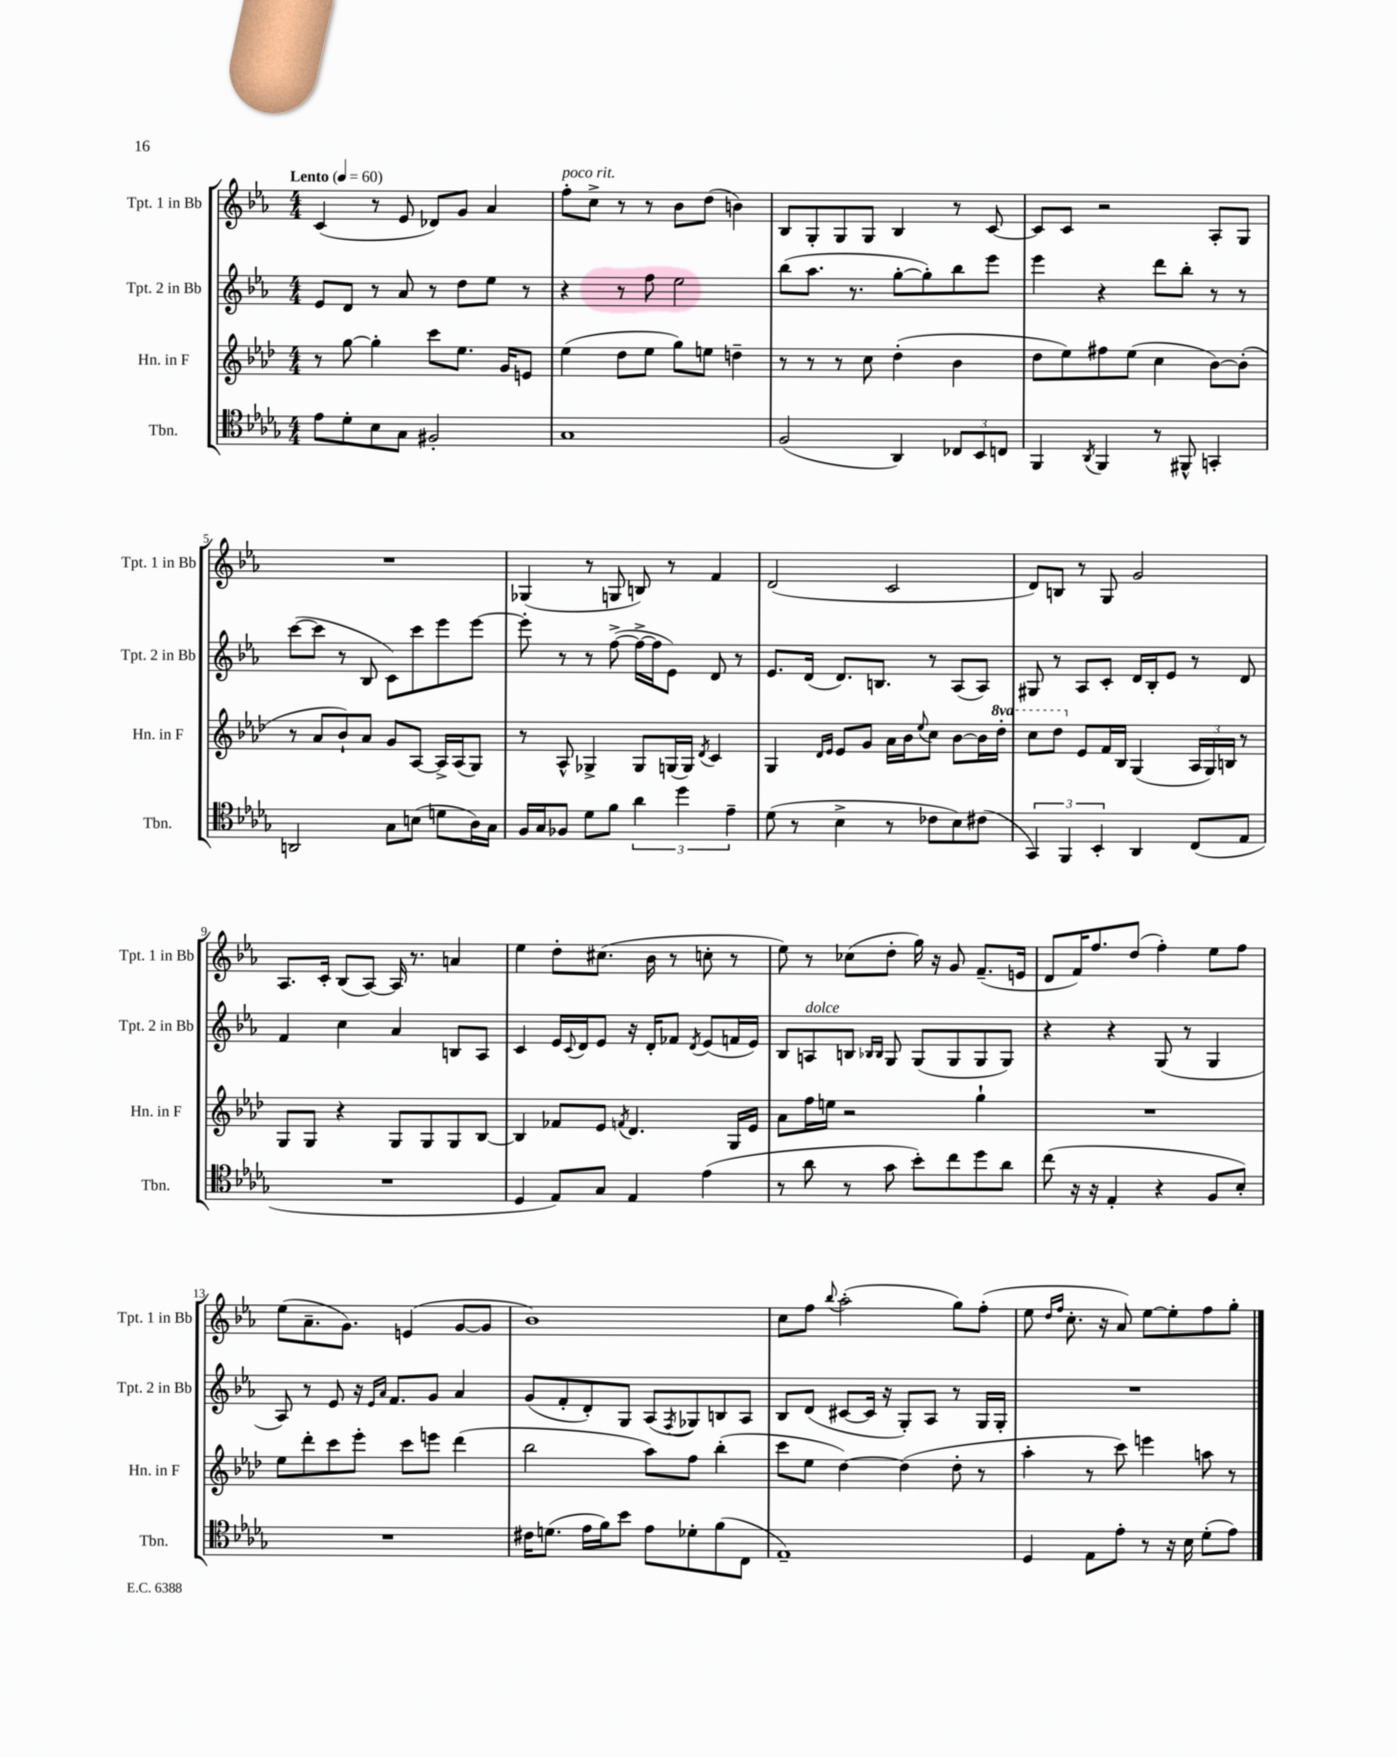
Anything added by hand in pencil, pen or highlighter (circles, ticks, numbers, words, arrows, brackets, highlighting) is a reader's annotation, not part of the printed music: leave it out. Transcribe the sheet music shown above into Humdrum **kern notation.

**kern	**kern	**kern	**kern
*part4	*part3	*part2	*part1
*staff4	*staff3	*staff2	*staff1
*I"Tbn.	*I"Hn. in F	*I"Tpt. 2 in Bb	*I"Tpt. 1 in Bb
*I'Tbn.	*I'Hn. in F	*I'Tpt. 2 in Bb	*I'Tpt. 1 in Bb
*clefC4	*clefG2	*clefG2	*clefG2
*k[b-e-a-d-g-]	*k[b-e-a-d-]	*k[b-e-a-]	*k[b-e-a-]
*M4/4	*M4/4	*M4/4	*M4/4
*MM60	*MM60	*MM60	*MM60
=1	=1	=1	=1
!	!	!	!LO:TX:a:B:t=Lento
8e-\L	8r	8e-/L	(4c/
8d-'\	[8gg\	8d/J	.
8B-\	4gg'\]	8r	8r
8G-\J	.	8a-/	8e-/
2F#X'/	8ccc\L	8r	8d-X/L)
.	8.ee-\J	8dd\L	8g/J
.	.	8ee-\J	4a-/
.	16g/KL	.	.
.	8en/J	8r	.
=2	=2	=2	=2
!	!	!	!LO:TX:a:i:t=poco rit.
1G-	(4ee-\	4r	8ff'\L
.	.	.	8cc^\J
.	8dd-\L	8r	8r
.	8ee-\J	8ff\	8r
.	8gg\L)	2ee-\	8b-\L
.	8een\J	.	(8dd\J
.	4ddn~\	.	4bn\)
=3	=3	=3	=3
(2F/	8r	(8bb-\L	8B-/L
.	8r	8.aa-\J	8G'/
.	8r	.	8G/
.	.	8.r	.
.	8cc\	.	8G/J
4AA-/)	(4dd-'\	[8gg'\L	4B-/
.	.	8gg'\])	.
12C-X/L	4b-\	8bb-\	8r
12BB-/	.	.	.
.	.	8eee-\J	[8c/
12Cn/J	.	.	.
=4	=4	=4	=4
4FF/	8dd-\L	4eee-\	8c/L]
.	8ee-\)	.	8c/J
8qAA-/	.	.	.
4FF/	8ff#X\	4r	2r
.	(8ee-\J	.	.
8r	4cc\	8ddd\L	.
8FF#X^^/	.	8bb-'\J	.
4GGn'/	[8b-\L)	8r	8A-'/L
.	(8b-'\J]	8r	8G/J
!!LO:LB:g=z
=5	=5	=5	=5
2AAn/	8r	([8ccc\L	1r
.	8a-/L	8ccc\J]	.
.	8b-`/)	8r	.
.	8a-/J	8B-/	.
8G-\L	8g/L	8c\L)	.
(8Bn\J	[8A-/J	8ccc\	.
8dn\L	16A-^/LL]	8eee-\	.
.	(16A-/J	.	.
16A-\L)	8G/J)	[8eee-\J	.
16G-\JJ	.	.	.
=6	=6	=6	=6
16F/LL	8r	8eee-'\]	(4G-X/
16G-/J	.	.	.
8F-X/J	8A-^^/	8r	.
8d-\L	4G-X^/	8r	8r
8f\J	.	([8ff^\	8Gn/
6a-\	8G-/L	16ff^\LL_	8Bn/)
.	.	16ff\J]	.
.	(16Gn/L	8e-\J)	8r
6dd-\	.	.	.
.	16G/JJ)	.	.
.	8qd-/	.	.
.	4c/	8d/	4f/
6e-~\	.	.	.
.	.	8r	.
=7	=7	=7	=7
(8d-\	4G/	8.e-/L	(2d/
8r	.	.	.
.	.	(16d/Jk	.
.	16qqd-/LL	.	.
.	16qqe-/JJ	.	.
4B-^\	8e-/L	8.d/L)	.
.	8g/J	.	.
.	.	8.Bn/J	.
8r	16a-\LL	.	2c/
.	16b-\J	.	.
.	8qqee-/	.	.
8c-X\L	8cc\J	8r	.
8B-\)	[8b-\L	(8A-/L	.
(8c#X\J	16b-\L]	8A-/J)	.
*	*8va	*	*
.	16ddd-'\JJ	.	.
=8	=8	=8	=8
6GG-/)	8ccc\L	8G#X/	8d/L)
.	8ddd-\J	8r	8Bn/J
6FF/	.	.	.
*	*X8va	*	*
.	8e-/L	8A-/L	8r
6BB-'/	.	.	.
.	16f/L	8c'/J	8G/
.	16B-/JJ	.	.
4AA-/	(4G/	16d/LL	2g/
.	.	16B-'/J	.
.	.	8e-/J	.
(8C/L	24A-/LL	8r	.
.	24G/)	.	.
.	24Bn/JJ	.	.
8E-/J	8r	8d/	.
!!LO:LB:g=z
=9	=9	=9	=9
1r	8G/L	4f/	8.A-/L
.	8G/J	.	.
.	.	.	16c'/Jk
.	4r	4cc\	(8B-/L
.	.	.	[8A-/J)
.	8G/L	4a-/	16A-/]
.	.	.	8.r
.	8G/	.	.
.	8G/	8Bn/L	4an/
.	[8B-/J	8A-/J	.
=10	=10	=10	=10
4D-/	4B-/]	4c/	4ee-\
8E-/L)	8f-X/L	16e-/LL	8dd'\L
.	.	8qqc/	.
.	.	16d/J	.
8G-/J	8e-/J	8e-/J	(8.cc#X\J
.	8qfn/	.	.
4E-/	4.d-/	16r	.
.	.	16d'/KL	16b-\
.	.	8f-X/J	8r
.	.	8qd/	.
(4e-\	.	(8e-/L	8ccn'\
.	16G/LL	16fn/L	8r
.	16e-/JJ	16e-/JJ)	.
=11	=11	=11	=11
8r	8a-\L	8B-/L	8ee-\)
!	!	!LO:TX:a:i:t=dolce	!
8a-\	16ff\L	8An/	8r
.	16een\JJ	.	.
8r	2r	8Bn/J	(8cc-X\L
.	.	16qqB-X/LL	.
.	.	16qqB-/JJ	.
8g-\	.	8G/	8dd'\J
8b-'\L)	.	(8G/L	16gg\)
.	.	.	16r
8cc\	.	8G/	8g/
8dd-\	4gg`\	8G/	(8.f~/L
8a-\J	.	8G/J)	.
.	.	.	16en/Jk
=12	=12	=12	=12
(8cc\	1r	4r	8d/L
16r	.	.	16f/K)
16r	.	.	8.ff/
4E-'/	.	4r	.
.	.	.	(8dd/J
4r	.	(8G/	4ff'\)
.	.	8r	.
8F/L	.	4G/	8ee-\L
8B-'/J)	.	.	8ff\J
!!LO:LB:g=z
=13	=13	=13	=13
1r	8ee-\L	8A-/)	(8ee-\L
.	8ddd-'\	8r	8.a-~\
.	8ccc\	8e-/	.
.	.	.	8.g\J)
.	8eee-'\J	16r	.
.	.	16qqe-/LL	.
.	.	16qqa-/JJ	.
.	.	8.f/L	.
.	8ccc\L	.	(4en/
.	8eeen\J	8g/J	.
.	(4ddd-\	4a-/	[8g/L
.	.	.	8g/J]
=14	=14	=14	=14
16c#X\KL	2bb-\	(8g/L	1b-)
(8.dn\J	.	.	.
.	.	8f'/	.
16e-\LL	.	8d'/)	.
16f\J)	.	.	.
8b-\J	.	8G/J	.
8e-\L	8aa-\L)	(8A-/L	.
.	.	8qF/	.
8d-X'\	8ff\J	8G-X/)	.
(8f\	(4bb-'\	8Bn/	.
8C\J	.	8A-/J	.
=15	=15	=15	=15
1E-~)	8ccc\L	8B-/L	8cc\L
.	8ee-\J	(8d/J	8ff\J
.	.	.	8qqbb-/
.	[4dd-\)	[8c#X/L	(2aa-'\
.	.	16c#/Jk]	.
.	.	16r	.
.	(4dd-\]	8G'/L)	.
.	.	8A-/J	.
.	8dd-'\	8r	8gg\L)
.	8r	16G/LL	(8ff'\J
.	.	16G'/JJ	.
=16	=16	=16	=16
4D-/	4aa-'\	1r	8ee-\
.	.	.	16qqdd/LL
.	.	.	16qqff/JJ
.	.	.	8.cc'\
8E-\L	8r	.	.
.	.	.	16r
8e-'\J	8ccc\)	.	8a-/)
8r	4eeen\	.	[8ee-\L
16r	.	.	8ee-'\]
16B-\	.	.	.
(8d-'\L	8aan\	.	8ff\
8e-\J)	8r	.	8gg'\J
==	==	==	==
*-	*-	*-	*-
